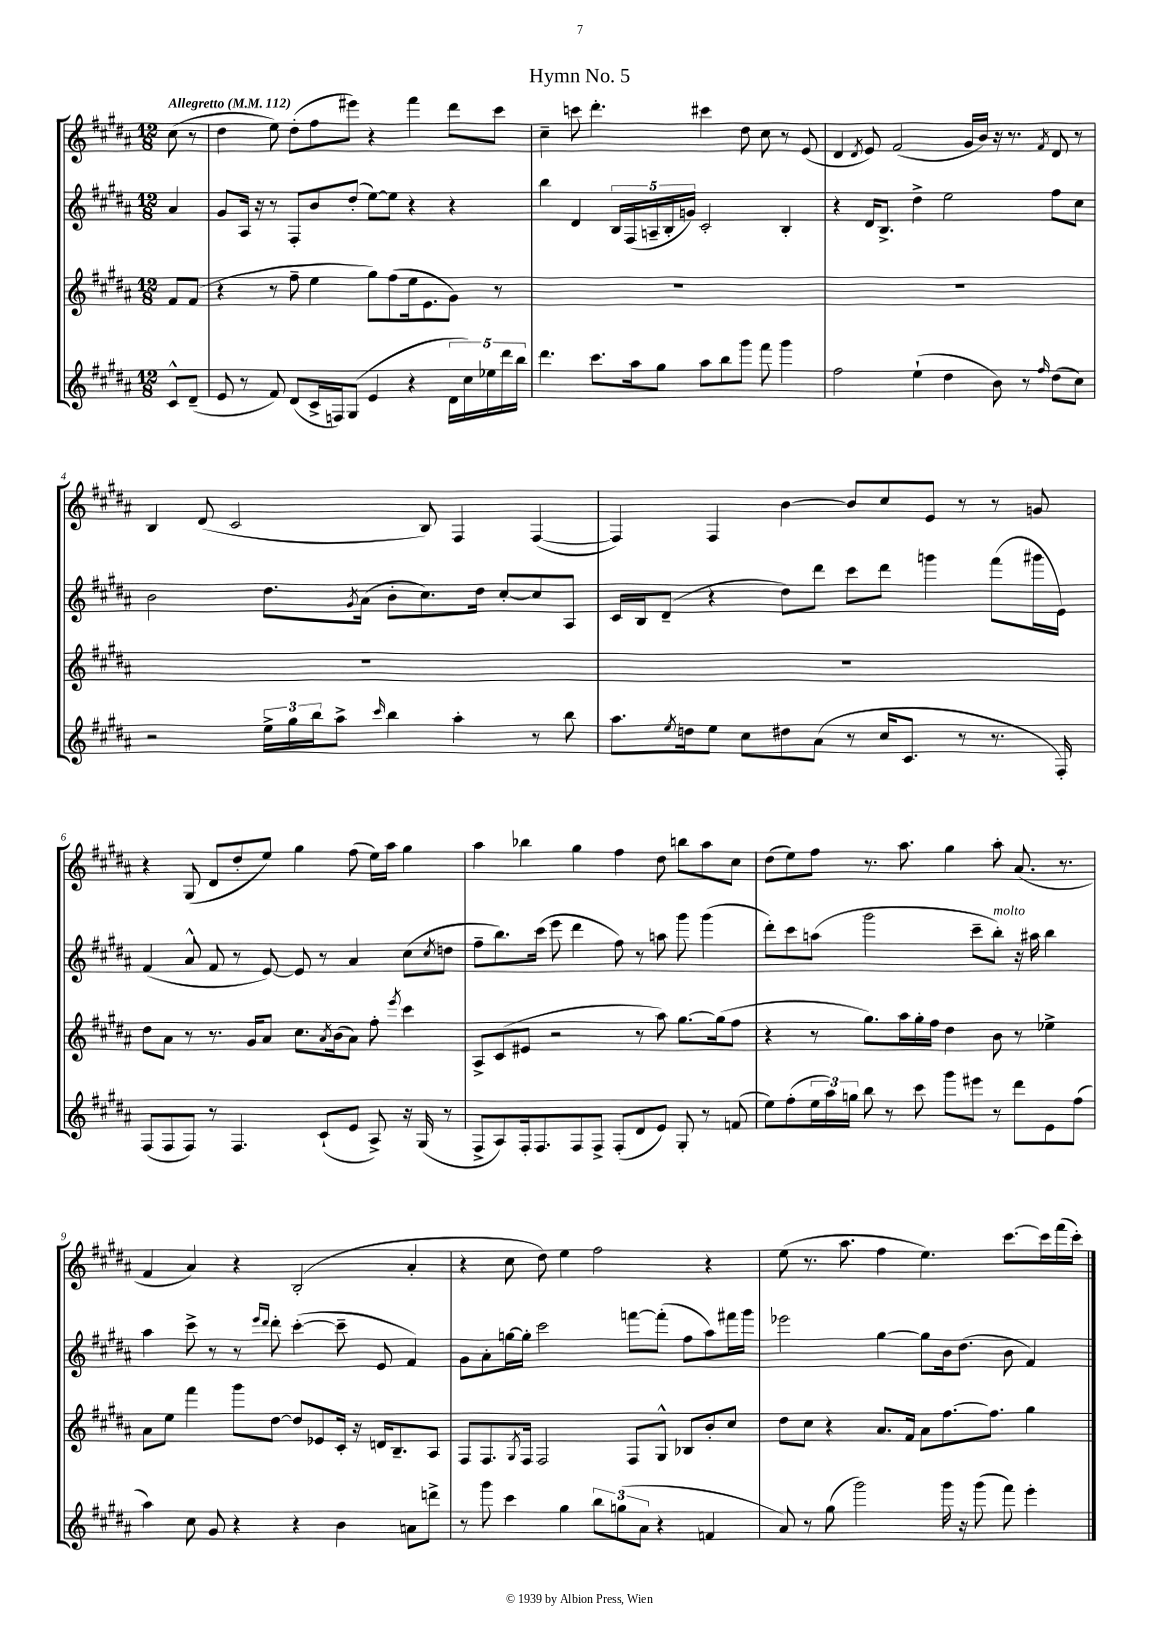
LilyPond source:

\header { title = "Hymn No. 5" }
<<
\new StaffGroup <<
\new Staff = "s0" {
    \clef treble \key b \major \numericTimeSignature \time 12/8 \partial 4 \tempo "Allegretto" 4 = 112
    cis''8( r8 |
    dis''4 e''8) dis''8-.( fis''8 eis'''8) r4 fis'''4 dis'''8 cis'''8 |
    cis''4-- c'''8 dis'''4.-. cis'''4 dis''8 cis''8 r8 e'8( |
    dis'4 \acciaccatura { dis'8 } e'8) fis'2( gis'16 b'16) r16 r8. \acciaccatura { fis'8 } dis'8 r8 |
    b4 dis'8( cis'2 b8) fis4 fis4~( |
    fis4) fis4 b'4~ b'8 cis''8 e'8 r8 r8 g'8 |
    r4 gis8( dis'8 dis''8-. e''8) gis''4 fis''8( e''16) ais''16 gis''4 |
    ais''4 bes''4 gis''4 fis''4 dis''8 b''8 ais''8 cis''8 |
    dis''8( e''8) fis''8 r8. ais''8. gis''4 ais''8-. ais'8.( r8. |
    fis'4 ais'4) r4 b2-.( ais'4-. |
    r4 cis''8 dis''8) e''4 fis''2 r4 |
    e''8( r8. ais''8. fis''4 e''4.) cis'''8.~ cis'''16 fis'''16( cis'''16-.) \bar "|." |
}
\new Staff = "s1" {
    \clef treble \key b \major \numericTimeSignature \time 12/8 \partial 4
    ais'4 |
    gis'8 ais16 r16 r8 fis8-. b'8 dis''8-.( e''8~) e''8 r4 r4 |
    b''4 dis'4 \tuplet 5/4 { b16 fis16( a16-- b16-. g'16) } cis'2-. b4-. |
    r4 dis'16 b8.-> dis''4-> e''2 fis''8 cis''8 |
    b'2 dis''8. \acciaccatura { gis'8 } ais'16( b'8-. cis''8.) dis''16 cis''8~-. cis''8 ais8 |
    cis'16 b16 dis'8--( r4 dis''8) dis'''8 cis'''8 dis'''8 g'''4 fis'''8( gis'''16 e'16) |
    fis'4( ais'8-^ fis'8 r8 e'8~) e'8 r8 ais'4 cis''8( \acciaccatura { cis''8 } d''8 |
    fis''8-- b''8.) cis'''16( e'''8 dis'''4 fis''8) r8 a''8 gis'''8 gis'''4( |
    dis'''8-.) cis'''8 a''8( gis'''2 cis'''8-- b''8-.^\markup { \italic "molto" }) r16 ais''16 b''4 |
    ais''4 cis'''8-> r8 r8 \grace { e'''16 dis'''16 } dis'''8-. cis'''4~-.( cis'''8-- e'8 fis'4) |
    gis'8 ais'8-. g''16~ g''16-. cis'''2 f'''8~ f'''8-.( fis''8 ais''8) fis'''16 gis'''16 |
    ees'''2 gis''4~ gis''8 b'16 dis''8.( b'8 fis'4) \bar "|." |
}
\new Staff = "s2" {
    \clef treble \key b \major \numericTimeSignature \time 12/8 \partial 4
    fis'8 fis'8( |
    r4 r8 fis''8-- e''4 gis''8) fis''8( e''16 e'8. gis'8) r8 |
    R1. |
    R1. |
    R1. |
    R1. |
    dis''8 ais'8 r8 r8. gis'16 ais'8 cis''8. \acciaccatura { ais'8 } b'16( ais'8) fis''8-. \acciaccatura { e'''8 } cis'''4 |
    ais8-> cis'8( eis'8 r2 r8 ais''8) gis''8.~ gis''16( fis''8 |
    r4 r8 gis''8.) ais''16 gis''16-. fis''16 dis''4 b'8 r8 ees''4-> |
    ais'8 e''8 fis'''4 gis'''8 dis''8~ dis''8 ees'8 cis'16-. r16 d'16 b8.-- ais8 |
    fis8 fis8. \acciaccatura { gis8 } fis16 fis2 fis8 gis8-^ bes8 b'8-. cis''8 |
    dis''8 cis''8 r4 ais'8. fis'16 ais'8 fis''8.~ fis''8. gis''4 \bar "|." |
}
\new Staff = "s3" {
    \clef treble \key b \major \numericTimeSignature \time 12/8 \partial 4
    cis'8-^ dis'8--( |
    e'8 r8 fis'8) dis'8( cis'16-> f16) gis8( e'4 r4 \tuplet 5/4 { dis'16 cis''16) ees''16 dis'''16 b''16 } |
    dis'''4. cis'''8. ais''16 gis''8 ais''8 b''8 gis'''8 fis'''8 gis'''4 |
    fis''2 e''4-!( dis''4 b'8) r8 \grace { fis''16 } dis''8( cis''8) |
    r2 \tuplet 3/2 { e''16-> gis''16 b''16 } ais''8-> \grace { cis'''16 } b''4 ais''4-. r8 b''8 |
    ais''8. \acciaccatura { e''8 } d''16 e''8 cis''8 dis''8 ais'8( r8 cis''16 cis'8. r8 r8. fis16-.) |
    fis8( fis8 fis8) r8 fis4. cis'8-!( e'8 ais8->) r16 gis16( r8 |
    fis8-> ais8) fis16-. fis8. fis8 fis8-> fis8-.( dis'8 e'8) gis8-. r8 f'8( |
    e''8) fis''8-.( \tuplet 3/2 { e''16 ais''16) g''16 } b''8 r8 cis'''8 gis'''8 eis'''8 r8 dis'''8 e'8 fis''8( |
    ais''4) cis''8 gis'8 r4 r4 b'4 a'8 d'''8-> |
    r8 gis'''8 cis'''4 gis''4 \tuplet 3/2 { b''8 g''8( ais'8 } r4 f'4 |
    ais'8) r8 gis''8( gis'''2) gis'''16 r16 gis'''8( fis'''8) e'''4-. \bar "|." |
}
>>
>>
